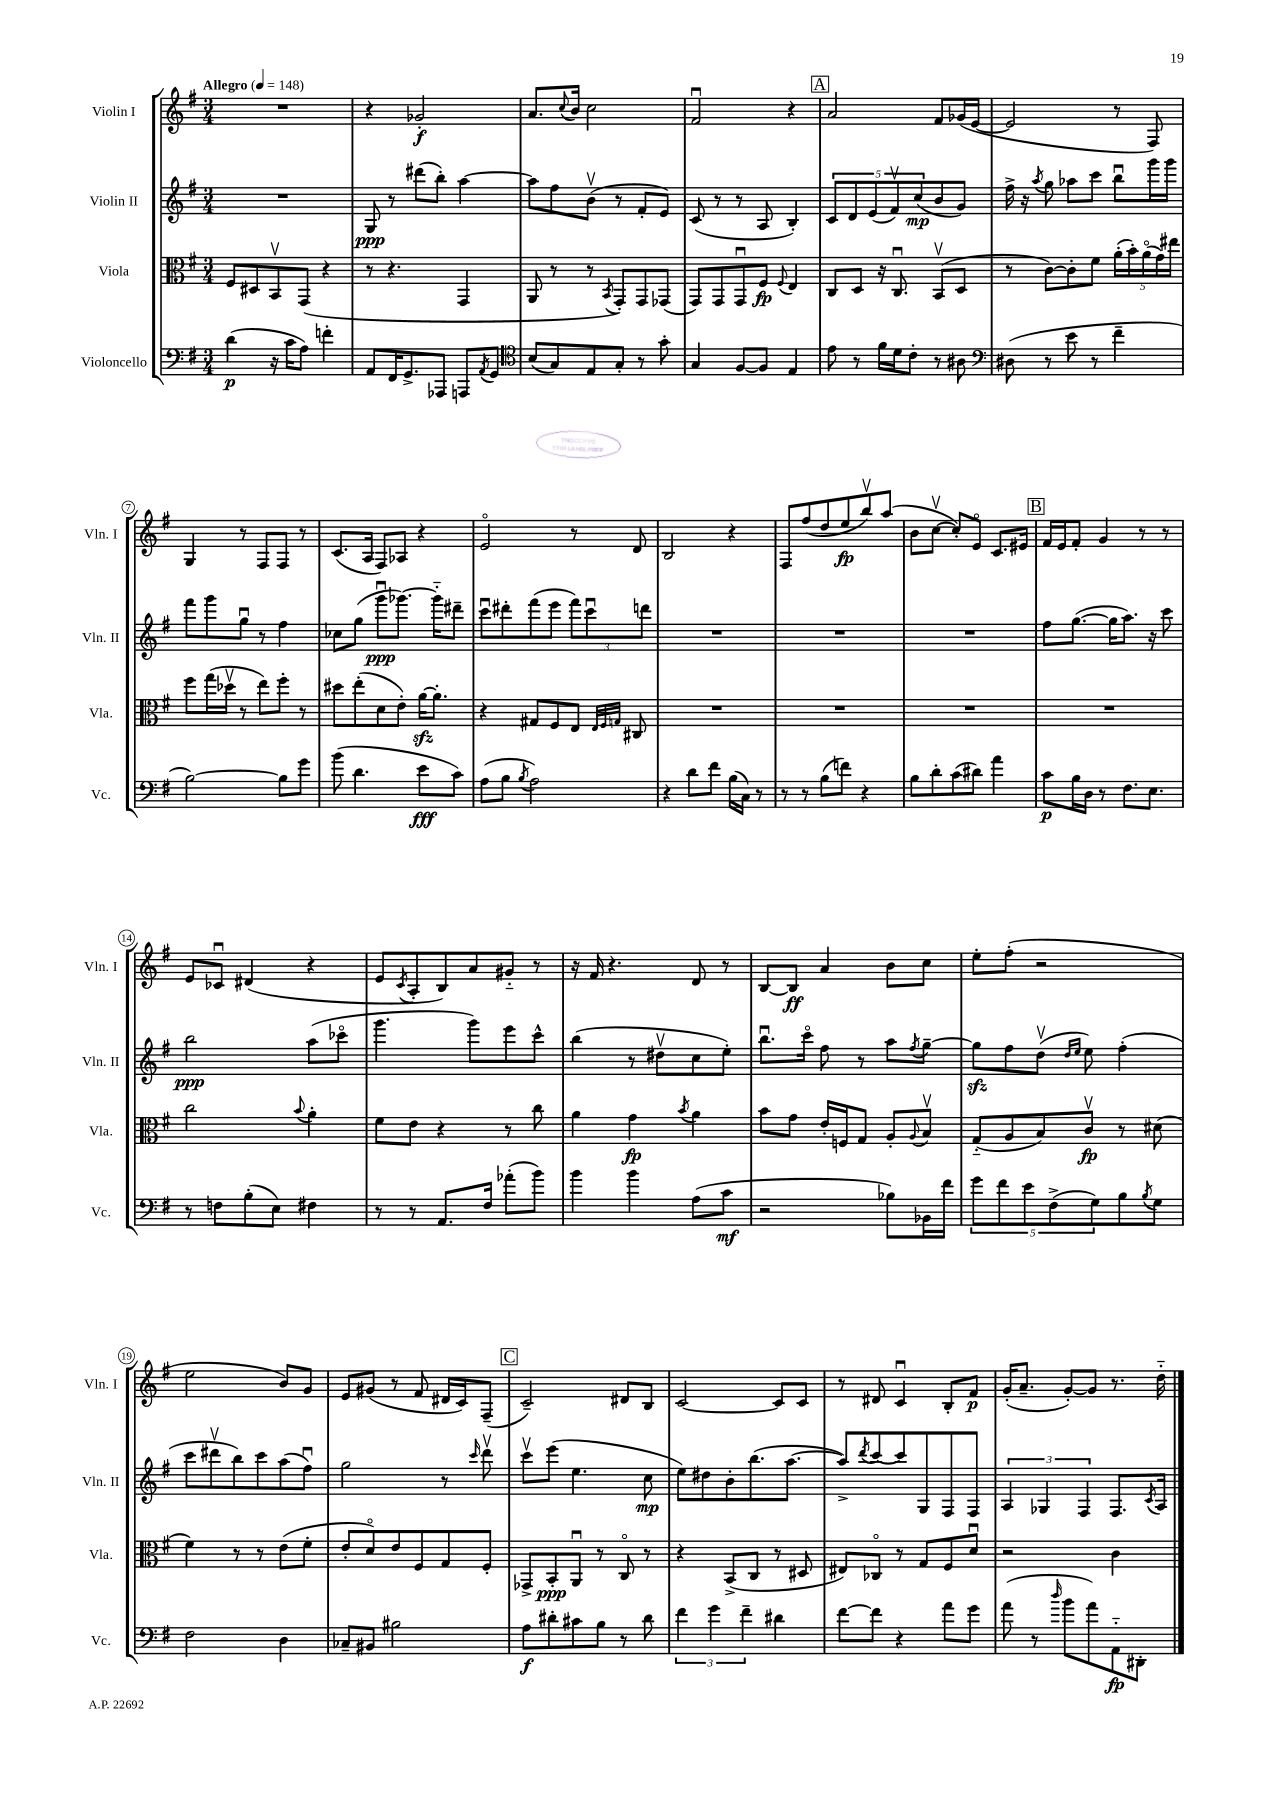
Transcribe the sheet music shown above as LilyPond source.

<<
\new StaffGroup <<
\new Staff = "s0" \with { instrumentName = "Violin I" shortInstrumentName = "Vln. I" } {
    \clef treble \key g \major \numericTimeSignature \time 3/4 \tempo "Allegro" 4 = 148
    R2. |
    r4 ges'2-.\f |
    a'8. \appoggiatura { c''8 } b'16 c''2 |
    fis'2\downbow r4 |
    \mark \markup { \box "A" } a'2 fis'8 ges'16( e'16~ |
    e'2 r8 fis8) |
    g4 r8 fis8 fis8 r8 |
    c'8.( a16 fis8) aes8 r4 |
    e'2\flageolet r8 d'8 |
    b2 r4 |
    fis8 fis''8( d''8 e''8\fp b''8\upbow) a''8( |
    b'8 c''8~\upbow c''8-.) e'8\flageolet c'8. eis'16 |
    \mark \markup { \box "B" } fis'16 e'16 fis'8-. g'4 r8 r8 |
    e'8 ces'8\downbow dis'4( r4 |
    e'8 \acciaccatura { c'8 } a8-. b8) a'8 gis'8-_ r8 |
    r16 fis'16 r4. d'8 r8 |
    b8~ b8\ff a'4 b'8 c''8 |
    e''8-. fis''8-.( r2 |
    e''2 b'8) g'8 |
    e'8 gis'8( r8 fis'8 dis'16 c'16) fis8--( |
    \mark \markup { \box "C" } c'2--) dis'8 b8 |
    c'2~ c'8 c'8 |
    r8 dis'8 c'4\downbow b8-. fis'8\p |
    g'16-.( a'8.-- g'8~-.) g'8 r8. d''16-_ \bar "|." |
}
\new Staff = "s1" \with { instrumentName = "Violin II" shortInstrumentName = "Vln. II" } {
    \clef treble \key g \major \numericTimeSignature \time 3/4
    R2. |
    g8\ppp r8 dis'''8( b''8-.) a''4~ |
    a''8 fis''8 b'8\upbow( r8 fis'8-. e'8) |
    c'8( r8 r8 a8 b4-.) |
    \mark \markup { \box "A" } \tuplet 5/4 { c'8 d'8 e'8( fis'8\upbow) c''8\mp( } b'8 g'8) |
    fis''16-> r16 \acciaccatura { a''8 } g''8 aes''8 c'''8 b''8\downbow g'''16 g'''16 |
    fis'''8 g'''8 g''8\downbow r8 fis''4 |
    ces''8 g''8( g'''8\downbow\ppp ges'''8.~) ges'''16-_ dis'''8-- |
    c'''8\downbow dis'''8-. fis'''8( e'''8 \tuplet 3/2 { fis'''8) c'''8\downbow d'''8 } |
    R2. |
    R2. |
    R2. |
    \mark \markup { \box "B" } fis''8 g''8.~( g''16 a''8.) r16 c'''8 |
    b''2\ppp a''8( ces'''8\flageolet |
    g'''4. g'''8) e'''8 c'''8-^ |
    b''4( r8 dis''8\upbow c''8 e''8-.) |
    b''8.\downbow c'''16\flageolet fis''8 r8 a''8 \acciaccatura { fis''8 } g''8~-- |
    g''8\sfz fis''8 d''8\upbow( \grace { d''16 e''16 } e''8) fis''4-.( |
    c'''8 dis'''8\upbow b''8) c'''8 a''8( fis''8\downbow) |
    g''2 r8 \grace { c'''16 } d'''8\upbow |
    \mark \markup { \box "C" } c'''8\upbow e'''8( e''4. c''8\mp |
    e''8) dis''8 b'8-. b''8.( a''8.~ |
    a''8->) \acciaccatura { d'''8 } c'''8~ c'''8 g8 fis8 fis8 |
    \tuplet 3/2 { a4 ges4 fis4 } fis8. \acciaccatura { c'8 } a16 \bar "|." |
}
\new Staff = "s2" \with { instrumentName = "Viola" shortInstrumentName = "Vla." } {
    \clef alto \key g \major \numericTimeSignature \time 3/4
    fis8 dis8 b,8\upbow g,8( r4 |
    r8 r4. g,4 |
    a,8 r8 r8 \acciaccatura { b,8 } g,8-.) g,8 ges,8( |
    g,8) g,8 g,8\downbow fis8\fp \appoggiatura { fis8 } e4 |
    \mark \markup { \box "A" } c8 d8 r16 c8.\downbow b,8\upbow( d8 |
    r8 c'8~) c'8-. fis'8 \tuplet 5/4 { a'16-.( b'16-.) a'16\flageolet( g'16) eis''16 } |
    fis''8 g''16( des''16\upbow r8 e''8) fis''8-. r8 |
    dis''8 e''8-.( d'8 e'8-.) a'16~\sfz a'8.-. |
    r4 gis8 fis8 e8 \grace { e32 fis32 g32 } cis8 |
    R2. |
    R2. |
    R2. |
    \mark \markup { \box "B" } R2. |
    c''2 \appoggiatura { b'8 } a'4-. |
    fis'8 e'8 r4 r8 c''8 |
    a'4 g'4\fp \acciaccatura { b'8 } a'4 |
    b'8 g'8 e'16-. f16 g8 a8-. \appoggiatura { a8 } b8\upbow |
    g8-_( a8 b8) c'8\upbow\fp r8 dis'8( |
    fis'4) r8 r8 e'8( fis'8-. |
    e'8-. d'8\flageolet) e'8 fis8 g8 fis8-. |
    \mark \markup { \box "C" } ges,8-> b,8-.\ppp a,8\downbow r8 c8\flageolet r8 |
    r4 b,8->( c8 r8 dis8 |
    eis8) ces8\flageolet r8 g8 fis8 d'8\downbow |
    r2 c'4 \bar "|." |
}
\new Staff = "s3" \with { instrumentName = "Violoncello" shortInstrumentName = "Vc." } {
    \clef bass \key g \major \numericTimeSignature \time 3/4
    d'4\p( r16 c'16 a8) f'4-. |
    a,8 fis,16 g,8.-> aes,,8 a,,8 \acciaccatura { a,8 } g,8 |
    \clef tenor b8( g8) e8 g8-. r8 g'8-. |
    g4 fis8~ fis8 e4 |
    \mark \markup { \box "A" } e'8 r8 fis'16 d'16 c'8-. r8 ais8 |
    \clef bass dis8( r8 e'8 r8 fis'4-- |
    b2~) b8 g'8 |
    b'8( d'4. e'8\fff c'8) |
    a8( b8 \acciaccatura { b8 } a2) |
    r4 d'8 fis'8 b16( c16) r8 |
    r8 r8 b8( f'8) r4 |
    b8 d'8-. c'8( dis'8) a'4 |
    \mark \markup { \box "B" } c'8\p b16 d16 r8 fis8. e8. |
    r8 f8 b8-.( e8) fis4 |
    r8 r8 a,8. fis16 aes'8-.( b'8) |
    b'4 b'4 a8( c'8\mf |
    r2 bes8) bes,16 fis'16 |
    \tuplet 5/4 { g'8 fis'8 e'8 fis8->( g8) } b8 \acciaccatura { b8 } g8 |
    fis2 d4 |
    ces8-- bis,8 bis2 |
    \mark \markup { \box "C" } a8\f dis'8-. cis'8 b8 r8 dis'8 |
    \tuplet 3/2 { fis'4 g'4 fis'4-- } dis'4 |
    fis'8~ fis'8 r4 a'8 g'8 |
    a'8( r8 \grace { d''16 } b'8 a'8) a,8-_\fp dis,8-. \bar "|." |
}
>>
>>
\layout { \context { \Score \override BarNumber.stencil = #(make-stencil-circler 0.1 0.3 ly:text-interface::print) } }
